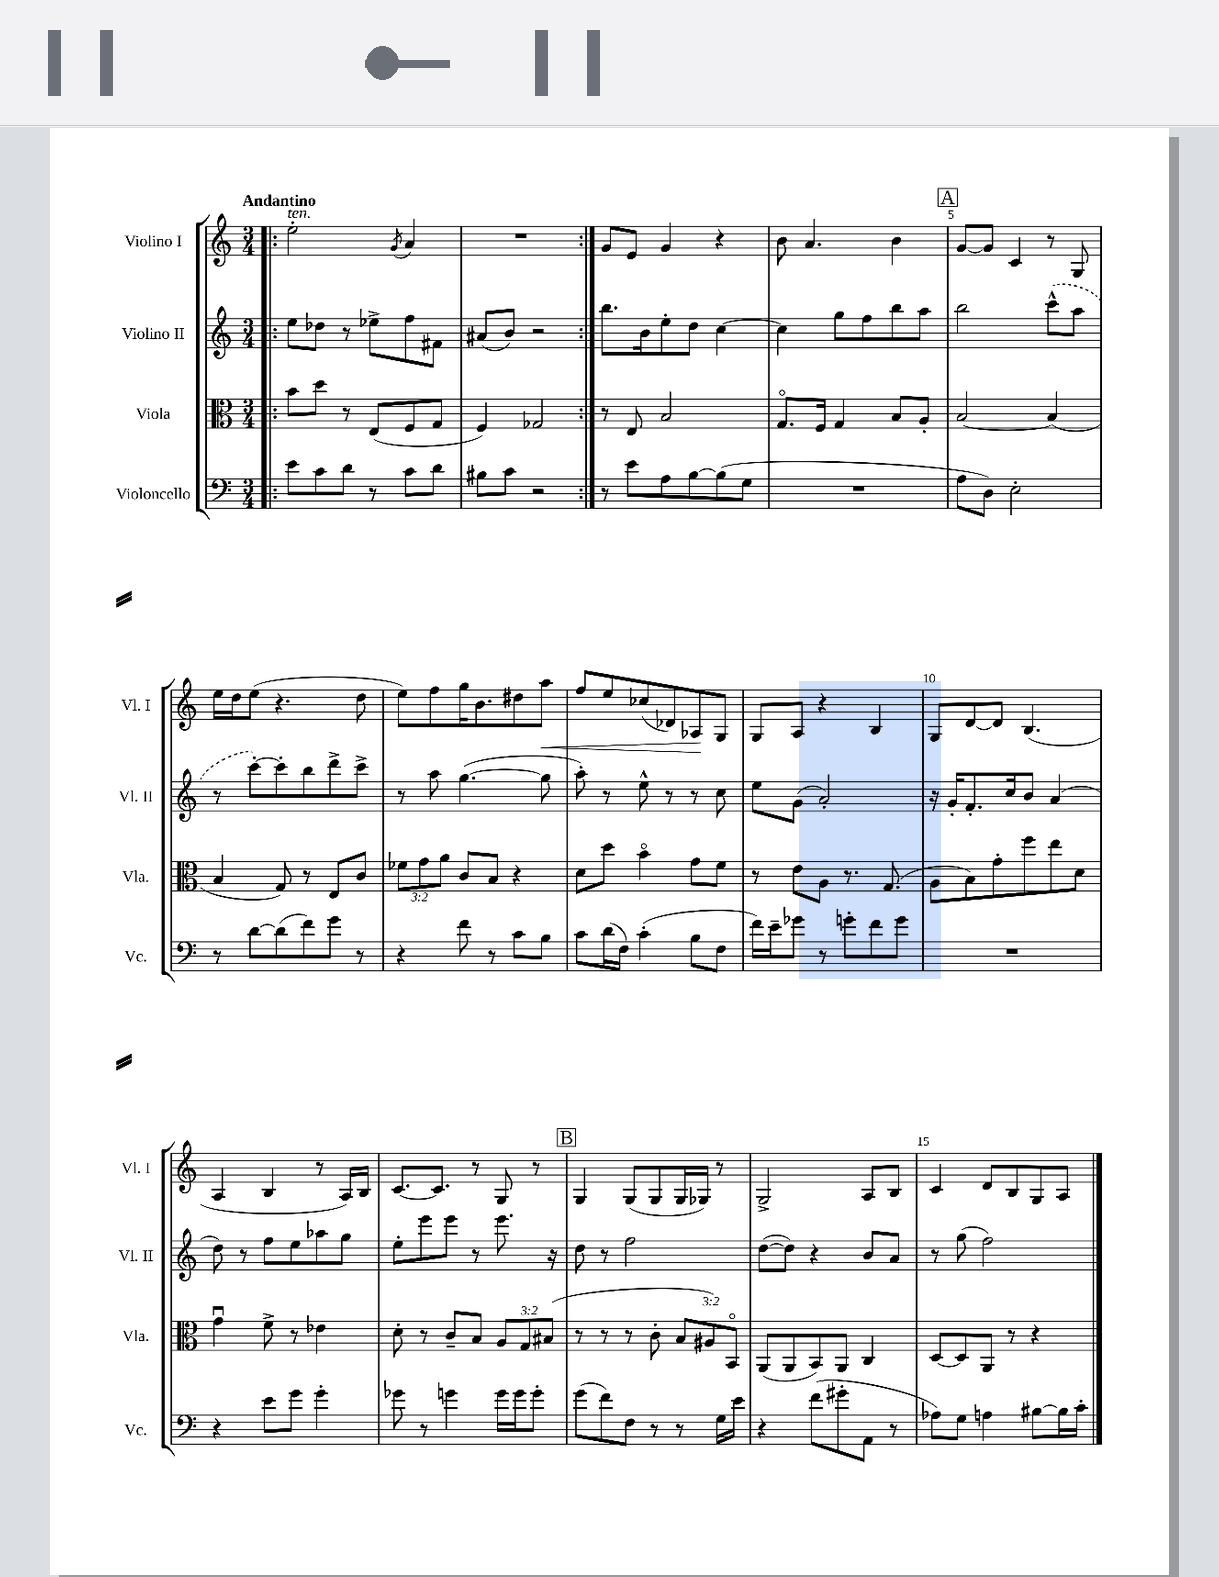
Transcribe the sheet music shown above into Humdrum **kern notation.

**kern	**kern	**kern	**kern	**dynam
*part4	*part3	*part2	*part1	*part1
*staff4	*staff3	*staff2	*staff1	*staff1
*I"Violoncello	*I"Viola	*I"Violino II	*I"Violino I	*
*I'Vc.	*I'Vla.	*I'Vl. II	*I'Vl. I	*
*clefF4	*clefC3	*clefG2	*clefG2	*
*k[]	*k[]	*k[]	*k[]	*
*M3/4	*M3/4	*M3/4	*M3/4	*
=1!|:	=1!|:	=1!|:	=1!|:	=1!|:
!	!	!	!LO:TX:a:B:t=Andantino	!
!	!	!	!LO:TX:a:i:t=ten.	!
8e\L	8b\L	8ee\L	2ee'\	.
8c\	8dd\J	8dd-X\J	.	.
8d\J	8r	8r	.	.
8r	(8E/L	8ee-X^\L	.	.
.	.	.	8qg/	.
8c\L	8F/	8ff\	4a/	.
8d\J	8G/J	8f#X\J	.	.
=2	=2	=2	=2	=2
8B#X\L	4F/)	(8a#X/L	2.r	.
8c\J	.	8b/J)	.	.
2r	2G-X/	2r	.	.
=3:|!	=3:|!	=3:|!	=3:|!	=3:|!
8r	8r	8.bb\L	8g/L	.
8e\L	8E/	.	8e/J	.
.	.	16b\k	.	.
8A\	2B/	8ee'\	4g/	.
[8B\	.	8dd\J	.	.
(8B\]	.	[4cc\	4r	.
8G\J	.	.	.	.
=4	=4	=4	=4	=4
2.r	8.G/L	4cc\]	8b\	.
.	.	.	4.a/	.
.	16F/Jk	.	.	.
.	4G/	8gg\L	.	.
.	.	8ff\	.	.
.	8B/L	8bb\	4b\	.
.	8A'/J	8aa\J	.	.
!!LO:REH:place=s1:t=A
=5	=5	=5	=5	=5
8A\L	[2B/	2bb\	[8g/L	.
8D\J)	.	.	8g/J]	.
2E'\	.	.	4c/	.
.	(4B/]	(8ccc^^\L	8r	.
.	.	8aa\J	8G/	.
!!LO:LB:g=z
=6	=6	=6	=6	=6
8r	4B/	8r	16ee\LL	.
.	.	.	16dd\J	.
[8d\L	.	[8ccc'\L)	(8ee\J	.
(8d\]	8G/)	8ccc'\]	4.r	.
8f\)	8r	8bb\	.	.
8g\J	8E/L	8ddd^\	.	.
8r	8c/J	8ccc^\J	8dd\	.
=7	=7	=7	=7	=7
4r	12f-X\L	8r	8ee\L)	.
.	12g\	.	.	.
.	.	8aa\	8ff\	.
.	12a\J	.	.	.
8f\	8c/L	([4.gg\	16gg\K	.
.	.	.	8.b\	.
8r	8B/J	.	.	.
8c\L	4r	.	8dd#X\	.
!	!	!	!	!LO:HP:b
8B\J	.	8gg\]	8aa\J	<
=8	=8	=8	=8	=8
8c\L	8d\L	8aa'\)	8ff/L	.
(16d\L	8dd\J	8r	8ee/	.
16F\JJ)	.	.	.	.
(4c'\	4b\	8ee^^\	(8cc-X/	.
.	.	8r	8d-X/)	.
8B\L	8g\L	8r	8A-X/	.
8F\J	8f\J	8cc\	8G/J	[
=9	=9	=9	=9	=9
16f\LL)	8r	8ee\L	8G/L	.
16e~\J	.	.	.	.
8g-X\J	8e\L	(8g\J	8A/J	.
8r	8A\J	2a'/)	4r	.
8gn'\L	8.r	.	.	.
8f\	.	.	4B/	.
.	(8.G/	.	.	.
8g\J	.	.	.	.
=10	=10	=10	=10	=10
2.r	8A\L	16r	8G/L	.
.	.	16g'/KL	.	.
.	8B\)	8.f'/	[8d/	.
.	8g'\	.	8d/J]	.
.	.	16cc/k	.	.
.	8ff\	8b/J	(4.B/	.
.	8ee\	(4a/	.	.
.	8d\J	.	.	.
!!LO:LB:g=z
=11	=11	=11	=11	=11
4r	4gu\	8dd\)	4A/	.
.	.	8r	.	.
8e\L	8f^\	8ff\L	4B/	.
8g\J	8r	8ee\	.	.
4g'\	4e-X\	8aa-X\	8r	.
.	.	8gg\J	16A/LL)	.
.	.	.	16B/JJ	.
=12	=12	=12	=12	=12
8g-X\	8d'\	8ee'\L	[8.c/L	.
8r	8r	8eee\	.	.
.	.	.	8.c/J]	.
4gn\	8c~/L	8eee\J	.	.
.	8B/J	8r	8r	.
16g\LL	12A/L	8.eee\	8G/	.
16g\J	.	.	.	.
.	12G/	.	.	.
8g'\J	.	.	8r	.
.	(12B#X/J	.	.	.
.	.	16r	.	.
!!LO:REH:place=s1:t=B
=13	=13	=13	=13	=13
(8g\L	8r	8dd\	4G/	.
8f\)	8r	8r	.	.
8F\J	8r	2ff\	(8G/L	.
8r	8c'\	.	8G/	.
8r	12B/L	.	16G/L	.
.	.	.	16G-X/JJ)	.
.	12A#X/)	.	.	.
16G\LL	.	.	8r	.
.	12BB/J	.	.	.
16e\JJ	.	.	.	.
=14	=14	=14	=14	=14
4r	(8AA/L	([8dd\L	2G^/	.
.	8AA/	8dd\J])	.	.
(8f\L	8BB/)	4r	.	.
8g#X'\	8AA/J	.	.	.
8AA\J	4C/	8b/L	8A/L	.
8r	.	8a/J	8B/J	.
=15	=15	=15	=15	=15
8A-X\L)	[8D/L	8r	4c/	.
8G\J	8D/]	(8gg\	.	.
4An\	8AA/J	2ff\)	8d/L	.
.	8r	.	8B/	.
[8B#X\L	4r	.	8G/	.
16B#\L]	.	.	8A/J	.
16c'\JJ	.	.	.	.
==	==	==	==	==
*-	*-	*-	*-	*-
